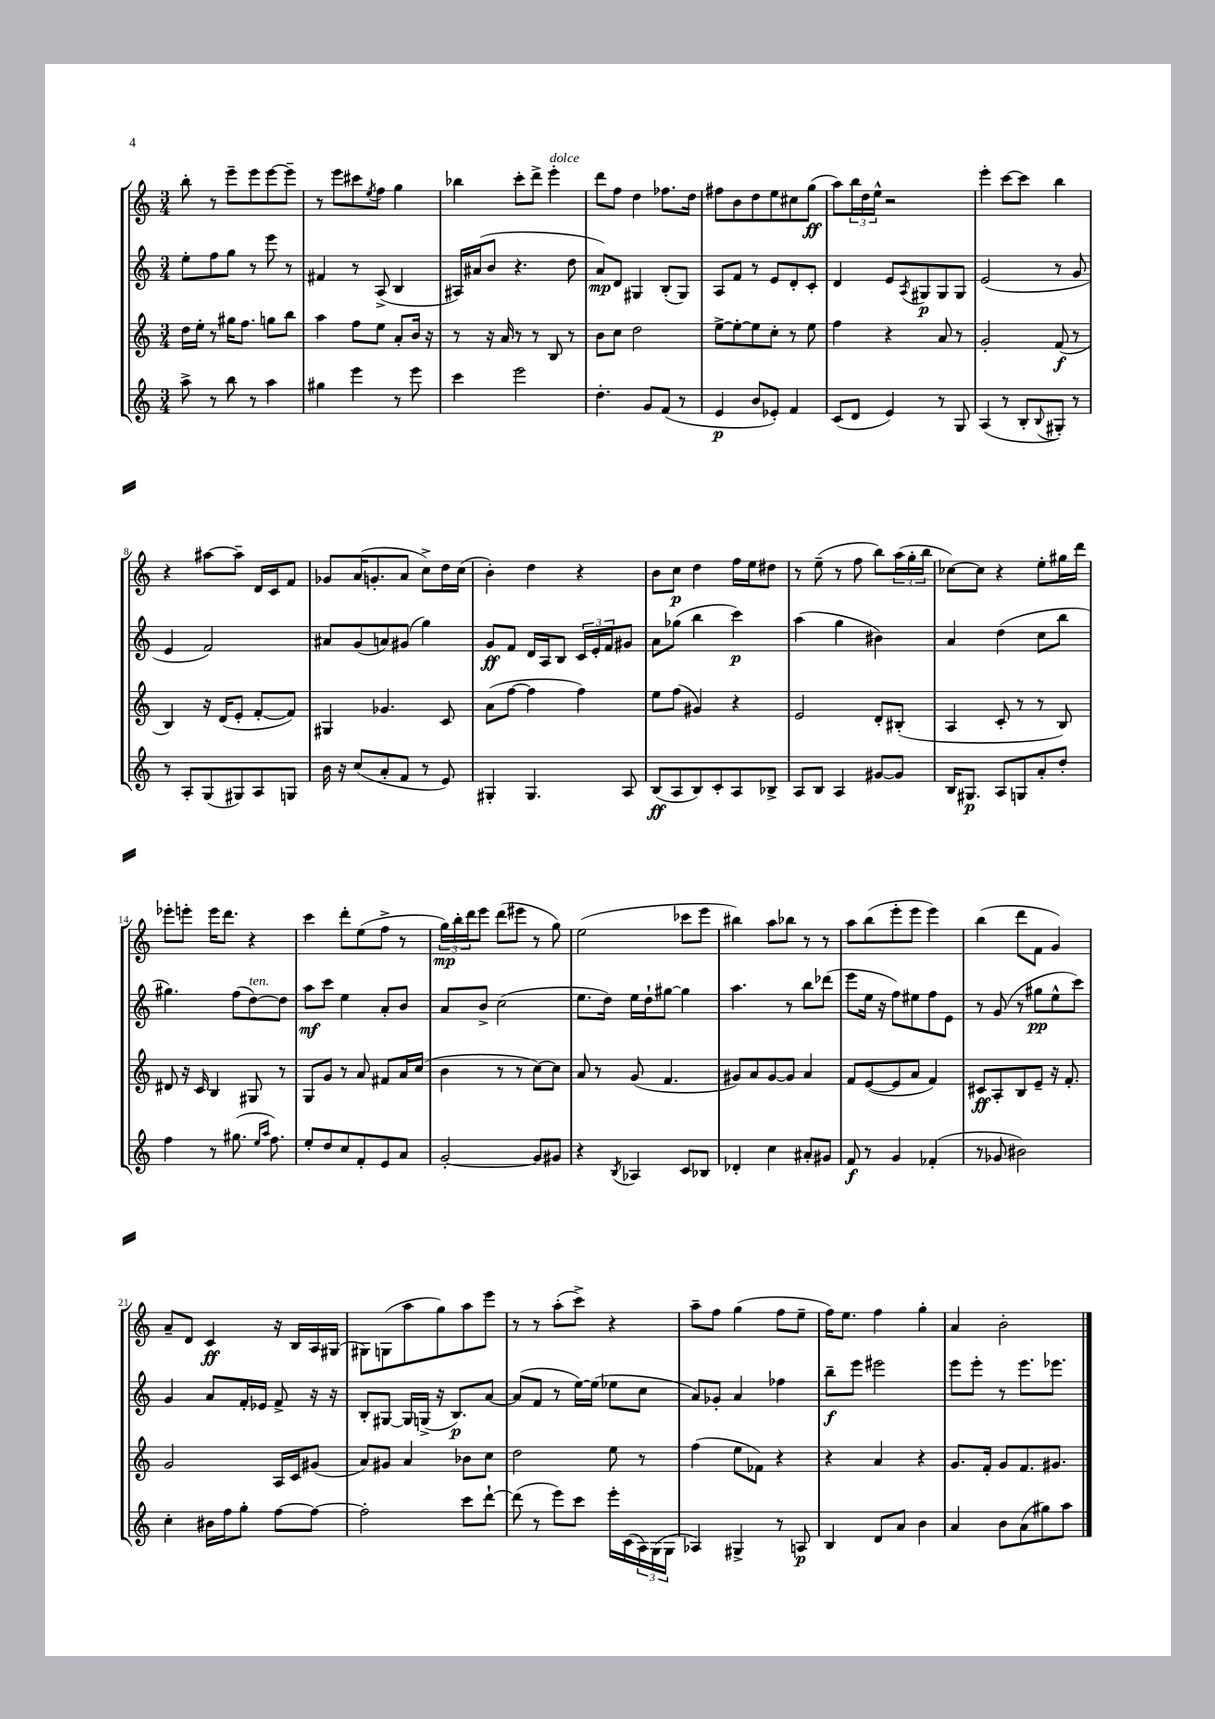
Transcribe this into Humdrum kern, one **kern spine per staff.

**kern	**kern	**kern	**kern
*staff4	*staff3	*staff2	*staff1
*clefG2	*clefG2	*clefG2	*clefG2
*k[]	*k[]	*k[]	*k[]
*M3/4	*M3/4	*M3/4	*M3/4
8aa^	16dd	8ee'	8bb'
.	16ee'	.	.
8r	8r	8ff	8r
8bb	16gg#	8gg	8eee~
.	8.ff	.	.
8r	.	8r	8eee
4aa	8gg	8eee	[8eee
.	8bb	8r	8eee~]
=	=	=	=
4gg#	4aa	4f#	8r
.	.	.	8eee
4eee	8ff	8r	8ccc#
.	.	.	8qee
.	8ee	(8A^	8ff
8r	8a'	4B	4gg
8eee	16b	.	.
.	16r	.	.
=	=	=	=
4ccc	8r	16A#)	4bb-
.	.	(16a#	.
.	16r	8b	.
.	16a	.	.
2eee	8r	4.r	8ccc'
.	8r	.	8ddd^
.	8B	.	4eee'
.	8r	8dd	.
=	=	=	=
4.dd'	8b	8a)	8ddd
.	8cc	8d	8ff
.	2dd	4G#	4dd
8g	.	.	.
(8f	.	(8B'	8.ff-
8r	.	8G#)	.
.	.	.	16dd
=	=	=	=
4e	[8ee^	8A	8ff#
.	8ee'_	8f	8b
8b	8ee]	8r	8dd
8e-')	8cc'	8e	8ee
4f	8r	8d'	8cc#
.	8ee	8c'	(8gg
=	=	=	=
(8c	4ff	4d	8aa)
8d	.	.	24bb
.	.	.	24dd
.	.	.	24ee^^
4e)	4r	8e	2r
.	.	8qA	.
.	.	8G#	.
8r	8a	8G#	.
8G	8r	8G#	.
=	=	=	=
(4A	2g'	(2e	4eee'
8r	.	.	[8ccc
8B'	.	.	8ccc]
8qqB	.	.	.
8G#')	(8f	8r	4bb
8r	8r	8g	.
=	=	=	=
8r	4B)	4e	4r
8A'	.	.	.
(8G	16r	2f)	[8aa#
.	(16d	.	.
8G#)	8e'	.	8aa#~]
8A	[8f'	.	16d
.	.	.	16c
8G	8f])	.	8f
=	=	=	=
16b	4G#	8a#	8g-
16r	.	.	.
(8cc	.	(8g	(16a
.	.	.	8.g'
8a'	4.g-	8a)	.
8f	.	(8g#	8a
8r	.	4gg)	8cc^)
8e)	8c	.	16dd
.	.	.	(16cc
=	=	=	=
4G#'	(8a	8g	4b')
.	[8ff	8f	.
4.G#	4ff]	16d	4dd
.	.	16A	.
.	.	8B	.
.	4ff)	24c	4r
.	.	24e'	.
.	.	24f	.
8A	.	8g#	.
=	=	=	=
(8B	8ee	8a	8b
8A	(8ff	(8gg-	8cc
8B)	4g#)	4bb	4dd
8c'	.	.	.
8A	4r	4ccc)	16ff
.	.	.	16ee
8B-^	.	.	8dd#
=	=	=	=
8A	2e	(4aa	8r
8B	.	.	(8ee~
4A	.	4gg	8r
.	.	.	8ff
[8g#	8d'	4b#)	8bb)
8g#]	(8B#'	.	(24aa
.	.	.	24gg'
.	.	.	24bb
=	=	=	=
16B	4A	4a	[8cc-)
8.G#	.	.	.
.	.	.	8cc-]
8A	8c'	(4dd	4r
8G	8r	.	.
8a'	8r	8cc	8ee'
8dd'	8B)	8bb	16gg#
.	.	.	16ddd
=	=	=	=
4ff	8d#	4.gg#)	8eee-'
.	16r	.	8eee'
.	16c	.	.
8r	4B	.	16eee
.	.	.	8.ddd
(8.gg#	.	(8ff	.
.	8G#	[8dd)	4r
16qqee	.	.	.
16qqaa	.	.	.
8.ff)	.	.	.
.	8r	8dd]	.
=	=	=	=
8ee'	8G	8aa	4ccc
8dd	8g	8ccc	.
8cc	8r	4ee	8ddd'
8f'	8a	.	(8ee
8e	8f#	8a'	8ff^
8a	16a	8b	8r
.	(16cc	.	.
=	=	=	=
[2g'	4b	8a	24gg)
.	.	.	24bb'
.	.	.	24ddd
.	.	8b^	8eee
.	8r	(2cc	(8ddd
.	8r	.	8eee#
8g]	[8cc)	.	8r
8g#	8cc]	.	8gg)
=	=	=	=
4r	8a	8.ee	(2ee
.	8r	.	.
.	.	16dd)	.
8qB	.	.	.
4A-	(8g	16ee	.
.	.	16dd`	.
.	4.f	[8gg#	.
8c	.	4gg#]	8ccc-
8B-	.	.	8eee
=	=	=	=
4d-'	8g#)	4.aa	4bb#)
.	8a	.	.
4cc	[8g#	.	8aa
.	8g#]	8r	8bb-
8a#'	4a	8bb	8r
8g#	.	(8ddd-	8r
=	=	=	=
8f	8f	8eee	8aa
8r	([8e	16ee	(8bb
.	.	16r	.
4g	8e]	8ff)	8eee'
.	8a	8ee#	8eee
(4f-'	4f)	8ff	4eee)
.	.	8e	.
=	=	=	=
8r	8c#	8r	(4bb
8g-	8A'	(8g	.
2b#)	8B	8r	8ddd
.	8e~	8gg#	8f
.	16r	8ee^^	4g)
.	8.f'	.	.
.	.	8ccc)	.
=	=	=	=
4cc'	2g	4g	8a~
.	.	.	8d
16b#	.	8a	4c
16ff	.	.	.
8gg'	.	16f'	.
.	.	16e-	.
[8ff	16A	8f^	16r
.	16c	.	16B
8ff_	(8g#	16r	16A
.	.	16r	(16G#
=	=	=	=
2ff']	8a)	8B'	8G#)
.	8g#	[8G#	(8G
.	4a	16G#]	8aa
.	.	(16G^	.
.	.	16r	8gg)
.	.	8.B)	.
8ccc	8b-	.	8aa
[8ddd`	8cc	[8a	8eee
=	=	=	=
(8ddd]	2dd	(8a]	8r
8r	.	8f	8r
8eee)	.	8r	(8aa'
8ccc	.	[16ee)	8ccc^)
.	.	(16ee]	.
16eee'	8ee	8ee-	4r
(16c	.	.	.
24A)	8r	8cc	.
(24G	.	.	.
24G	.	.	.
=	=	=	=
4A-)	(4ff	8a)	8aa~
.	.	8g-'	8ff
4G#^	8ee	4a	(4gg
.	8f-)	.	.
8r	4r	4ff-	8ff
8A	.	.	8ee~
=	=	=	=
4B	4r	8bb~	16ff)
.	.	.	8.ee
.	.	8eee	.
8d	4a	2eee#	4ff
8a	.	.	.
4b	4r	.	4gg'
=	=	=	=
4a	8.g	8eee	4a
.	.	8eee'	.
.	16f'	.	.
8b	8g	8r	2b'
(8a	8.f	8.eee	.
8gg#)	.	.	.
.	8.g#	8.eee-	.
8aa	.	.	.
==	==	==	==
*-	*-	*-	*-
